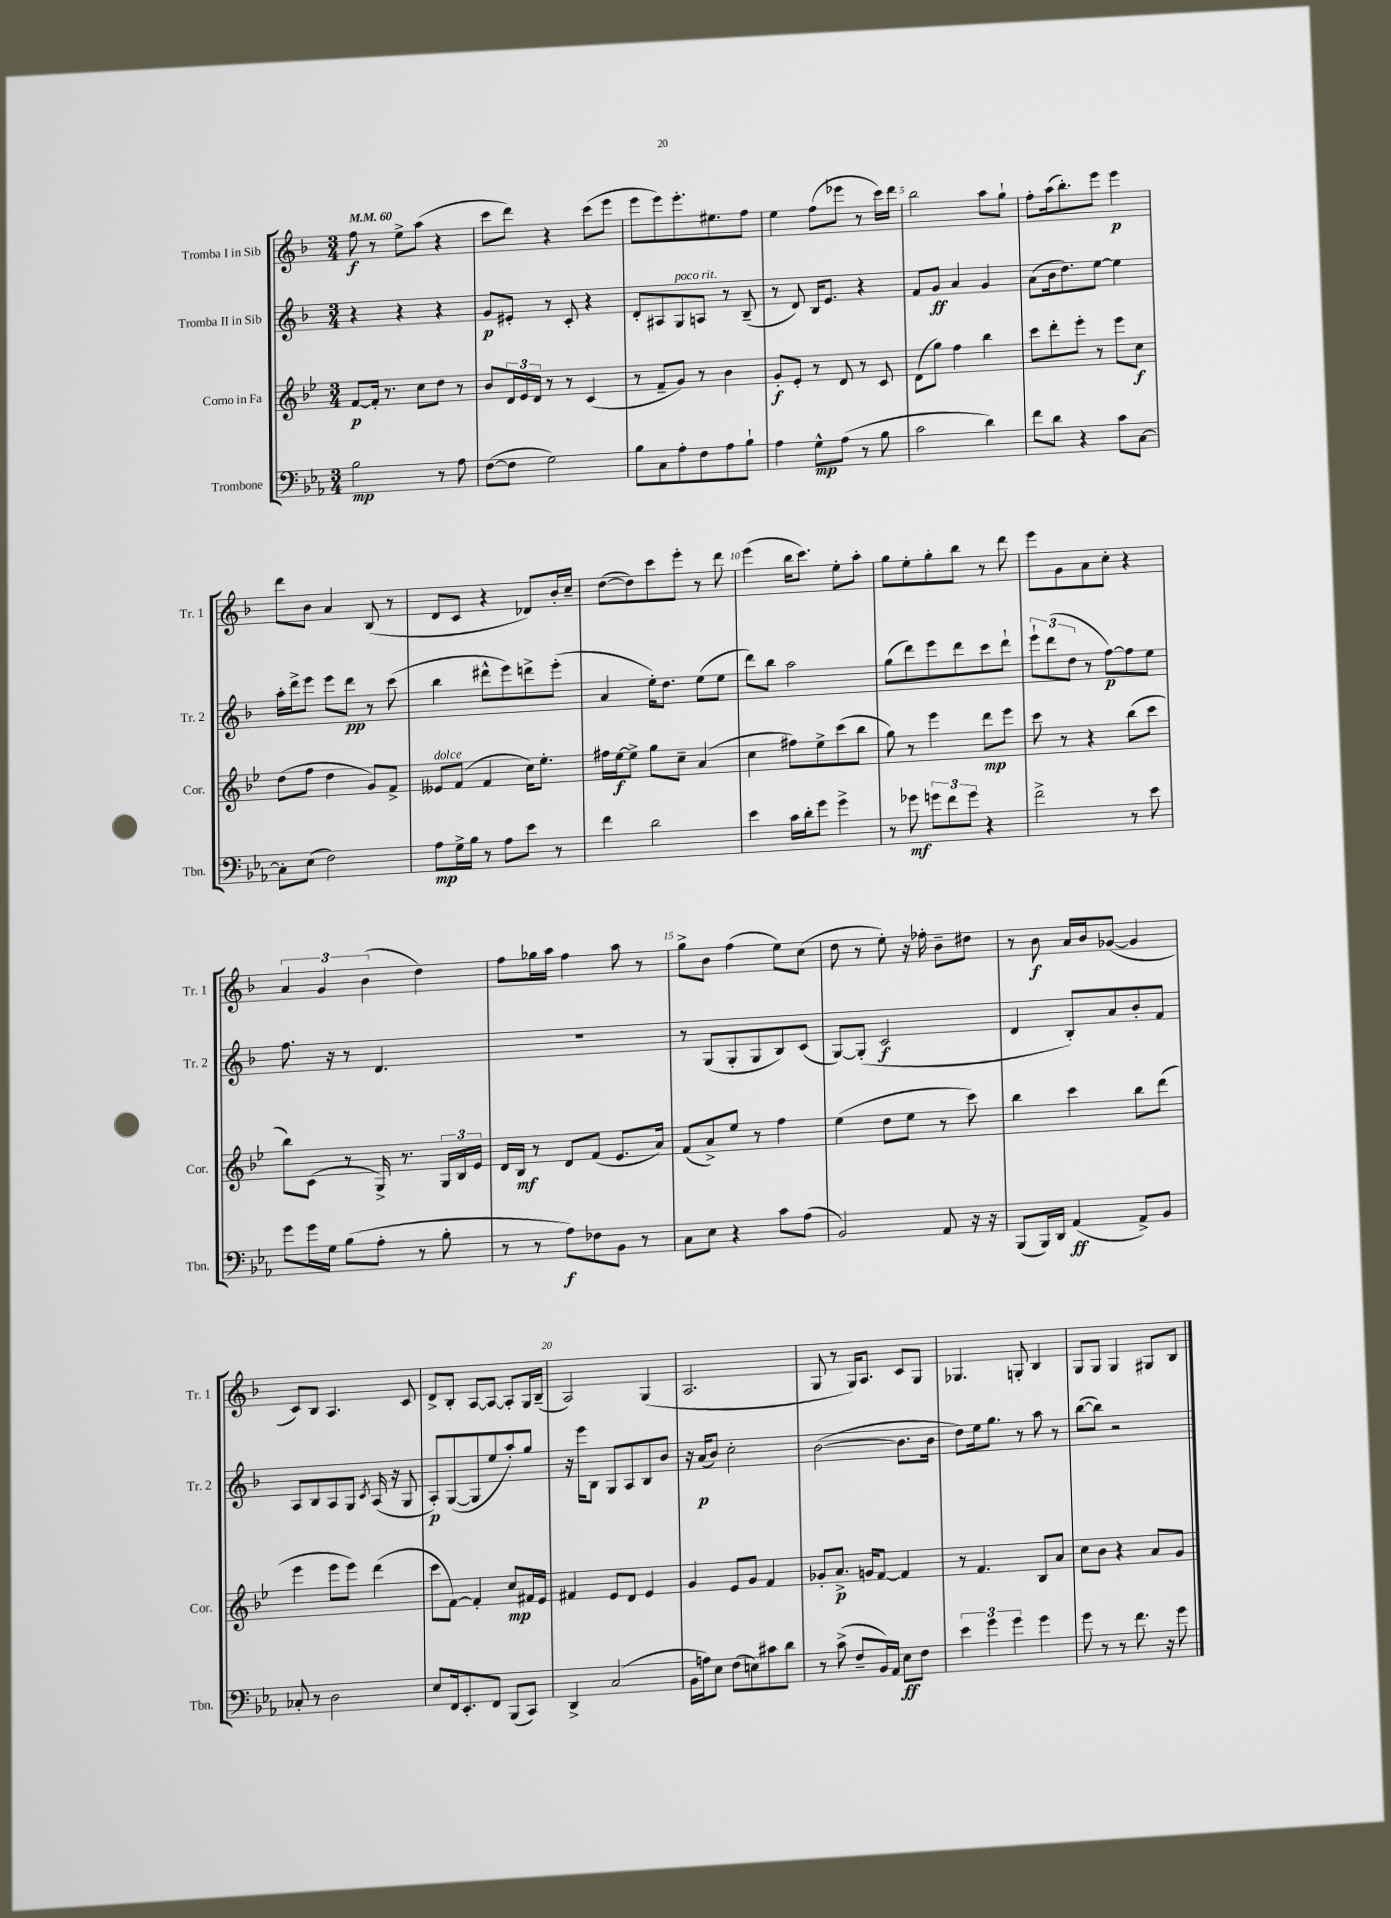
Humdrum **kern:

**kern	**kern	**kern	**kern
*staff4	*staff3	*staff2	*staff1
*clefF4	*clefG2	*clefG2	*clefG2
*k[b-e-a-]	*k[b-e-]	*k[b-]	*k[b-]
*M3/4	*M3/4	*M3/4	*M3/4
*MM60	*MM60	*MM60	*MM60
2B-\	[8f/L	4r	8ff\
.	16f'/]Jk	.	8r
.	8.r	.	.
.	.	4r	8ee^\L
.	8cc\L	.	(8aa\J
8r	8dd\J	4r	4r
8A-\	8r	.	.
=	=	=	=
([8F\L	8b-/L	8g/L	8ccc\L
8F\]J	24d/L	8e#'/J	8ddd\J)
.	24e-/	.	.
.	24d/JJ	.	.
2G\)	8r	8r	4r
.	8r	8c'/	.
.	(4c/	4r	(8ccc\L
.	.	.	8eee\J
=	=	=	=
8B-\L	8r	8d'/L	8eee\L
8C\	8f~/L	8A#/	8eee\)
8A-'\	8g/J)	8G/	8.eee'\
8F\	8r	8A/J	.
.	.	.	8.ee#\
8A-\	4b-\	8r	.
8B-`\J	.	(8B-~/	8ff\J
=	=	=	=
4A-\	8g'/L	8r	4ee\
.	8e-'/J	8d/)	.
8G^^\L	8r	16B-/LK	(8ff\L
.	.	8.e/J	.
(8A-\J	8d/	.	8eee-\J
8r	8r	4r	8r
8B-\	8c/	.	16ccc\LL)
.	.	.	16ddd\JJ
=	=	=	=
2c\	(8d\L	8f/L	2bb-\
.	8gg\J)	8g/J	.
.	4ff\	4a/	.
4d\)	4bb-\	4g/	8aa\L
.	.	.	8gg`\J
=	=	=	=
8f\L	8ccc\L	(8a\L	8ff'\L
8d\J	8ddd'\	16b-\k	(16aa\k
.	.	8.dd\)	8.bb-'\)
4r	8eee-'\J	.	.
.	8r	[8ee\J	8eee\J
8c\L	8eee-\L	4ee\]	4eee\
[8C\J	8cc\J	.	.
=	=	=	=
8C'\]L	(8dd\L	16aa'\LL	8ddd\L
.	.	16ddd^\J	.
(8E-\J	8ff\J	8eee\J	8b-\J
2F\)	4dd\	8eee\L	4a/
.	.	8ddd\J	.
.	8g/L)	8r	(8B-/
.	8f^/J	(8ccc\	8r
=	=	=	=
8A-\L	8e--/L	4bb-\	8d/L
16G^\L	(8f/J	.	8c/J
16B-\JJ	.	.	.
8r	4f/	8ddd#^^\L	4r
8A-\L	.	8eee\)	.
8e-\J	16cc\LK)	8ddd^\	8d-/L)
.	8.ee-'\J	.	.
8r	.	(8eee'\J	16b-'/L
.	.	.	16cc~/JJ
=	=	=	=
4f\	16ff#\LL	4a/	([8dd\L
.	[16ee-\J	.	.
.	8ee-^\]J	.	8dd\])
2d\	8gg\L	16ee'\LK)	8ccc\
.	.	8.dd\J	.
.	8cc~\J	.	8eee'\J
.	(4a/	(8ee\L	8r
.	.	8ee\J	8ddd\
=	=	=	=
4e-\	4cc\	8ddd\L)	(4eee\
.	.	8bb-\J	.
16c\LL	8ff#\L)	2aa\	16bb-\LK
16d'\J	.	.	8.ccc\J)
8g\J	8ee-^\	.	.
4g^\	(8ccc\	.	8ee'\L
.	8bb-\J	.	8aa'\J
=	=	=	=
8r	8gg\)	(8gg\L	8gg\L
8g-\	8r	8ddd\)	8ee'\
12g\L	4eee-\	8eee\	8gg'\
12f\	.	.	.
.	.	8ddd\	8bb-\J
12g\J	.	.	.
4r	8ddd\L	8ccc\	8r
.	8eee-\J	8ddd`\J	8ddd\
=	=	=	=
2f^\	8ccc\	12eee`\L	8eee\L
.	.	(12ddd\	.
.	8r	.	8g\
.	.	12dd\J	.
.	4r	8r	8a\
.	.	[8ff\L)	8cc'\J
8r	(8bb-\L	8ff\]	4r
8e-\	8ccc\J	8ee\J	.
=	=	=	=
8g\L	8bb-\L)	8.ff\	6a/
16g\L	(8c\J	.	.
.	.	.	6g/
16G\JJ	.	16r	.
(8B-\L	8r	8r	.
.	.	.	(6b-\
8A-'\J	16G^/)	4.d/	.
.	8.r	.	.
8r	.	.	4dd\)
8B-'\	24G/LL	.	.
.	24B-/	.	.
.	24e-/JJ	.	.
=	=	=	=
8r	16d/LL	2.r	8ff\L
.	16B-/JJ	.	.
8r	8r	.	16gg-\L
.	.	.	16aa\JJ
8A-\L)	8d/L	.	4ff\
8F-\	(8f/J	.	.
8BB-\J	8.e-/L	.	8aa\
8r	.	.	8r
.	16a/Jk)	.	.
=	=	=	=
8C\L	(8f/L	8r	8gg^\L
8E-\J	8a^/)	(8G/L	8b-\J
4r	8ee-/J	8G'/	(4ff\
.	8r	8G/	.
8c\L	4ff\	8B-/)	8ee\L)
(8A-\J	.	(8c/J	(8cc\J
=	=	=	=
2BB-/)	(4ee-\	[8G/L)	8dd\
.	.	(8G'/]J	8r
.	8dd\L	2c/	8ee'\)
.	8ee-\J	.	16r
.	.	.	16ff-'\
8AA-/	8r	.	8b-~\L
16r	8ccc\)	.	8dd#\J
16r	.	.	.
=	=	=	=
(8BBB-/L	4bb-\	4d/	8r
16BBB-/L)	.	.	8b-\
16DD/JJ	.	.	.
(4AA-/	4ccc\	8B-'/L)	16a/LL
.	.	.	16b-/J
.	.	8a/	([8g-/J
8AA-^/L)	8bb-\L	8b-'/	4g-/]
8BB-/J	(8ddd\J	8f/J	.
=	=	=	=
8C-'/	4eee-\	8A/L	8c/L)
8r	.	8B-/	8B-/J
2D\	8eee-\L	8A/	4.A/
.	8eee-\J)	8G/J	.
.	.	8qc/	.
.	(4ddd\	(16A/	.
.	.	16r	.
.	.	8G/	8c/
=	=	=	=
8E-/L	8ccc\L	8A'/L)	8d^/L
16FF/k	[8f\J)	([8G/	8B-'/J
8.EE-'/	.	.	.
.	4f'/]	8G/]	[8A/L
8FF/J	.	8ee/	8A/_J
(8BBB-/L	8cc/L	8aa'/)	8A'/]L
8CC/J)	16f#/L	8gg/J	16G/L
.	16e-/JJ	.	(16B-~/JJ
=	=	=	=
4DD^/	4f#/	16r	2A/)
.	.	16eee\LK	.
.	.	8B-\J	.
(2C/	8e-/L	8G/L	.
.	8d/J	8A/	.
.	4e-/	8B-/	(4G/
.	.	8b-/J	.
=	=	=	=
16BB-\LL	4g/	16r	2.A/
16A\J)	.	(16a/LK	.
8E-\J	.	8b-/J)	.
(8F\L	8e-/L	2cc'\	.
8E\)	8g/J	.	.
8c#\	4f/	.	.
8d\J	.	.	.
=	=	=	=
8r	8g-'/L	([2b-\	8G/
(8c^\	8.a^/J	.	8r
8F~/L	.	.	16G/LK)
.	16g/LK	.	8.A/J
16BB-/L)	[8f/J	.	.
16AA-/JJ	.	.	.
8E-\L	4f/]	8.b-\]L	8c/L
8F\J	.	.	8G/J
.	.	16b-\Jk	.
=	=	=	=
6e-\	8r	8dd\L)	4.G-/
.	4.f/	16ee\k	.
6g\	.	.	.
.	.	8.gg\J	.
6g\	.	.	.
.	.	8r	8G'/
4g\	8B-/L	8aa\	4B-/
.	8a/J	8r	.
=	=	=	=
8g\	8cc\L	([8bb-\L	8G/L
8r	8b-\J	8bb-\]J)	8G/J
8r	4r	2r	4G/
8.f\	.	.	.
.	8a/L	.	8G#/L
16r	.	.	.
8g\	8g/J	.	8B-/J
==	==	==	==
*-	*-	*-	*-
